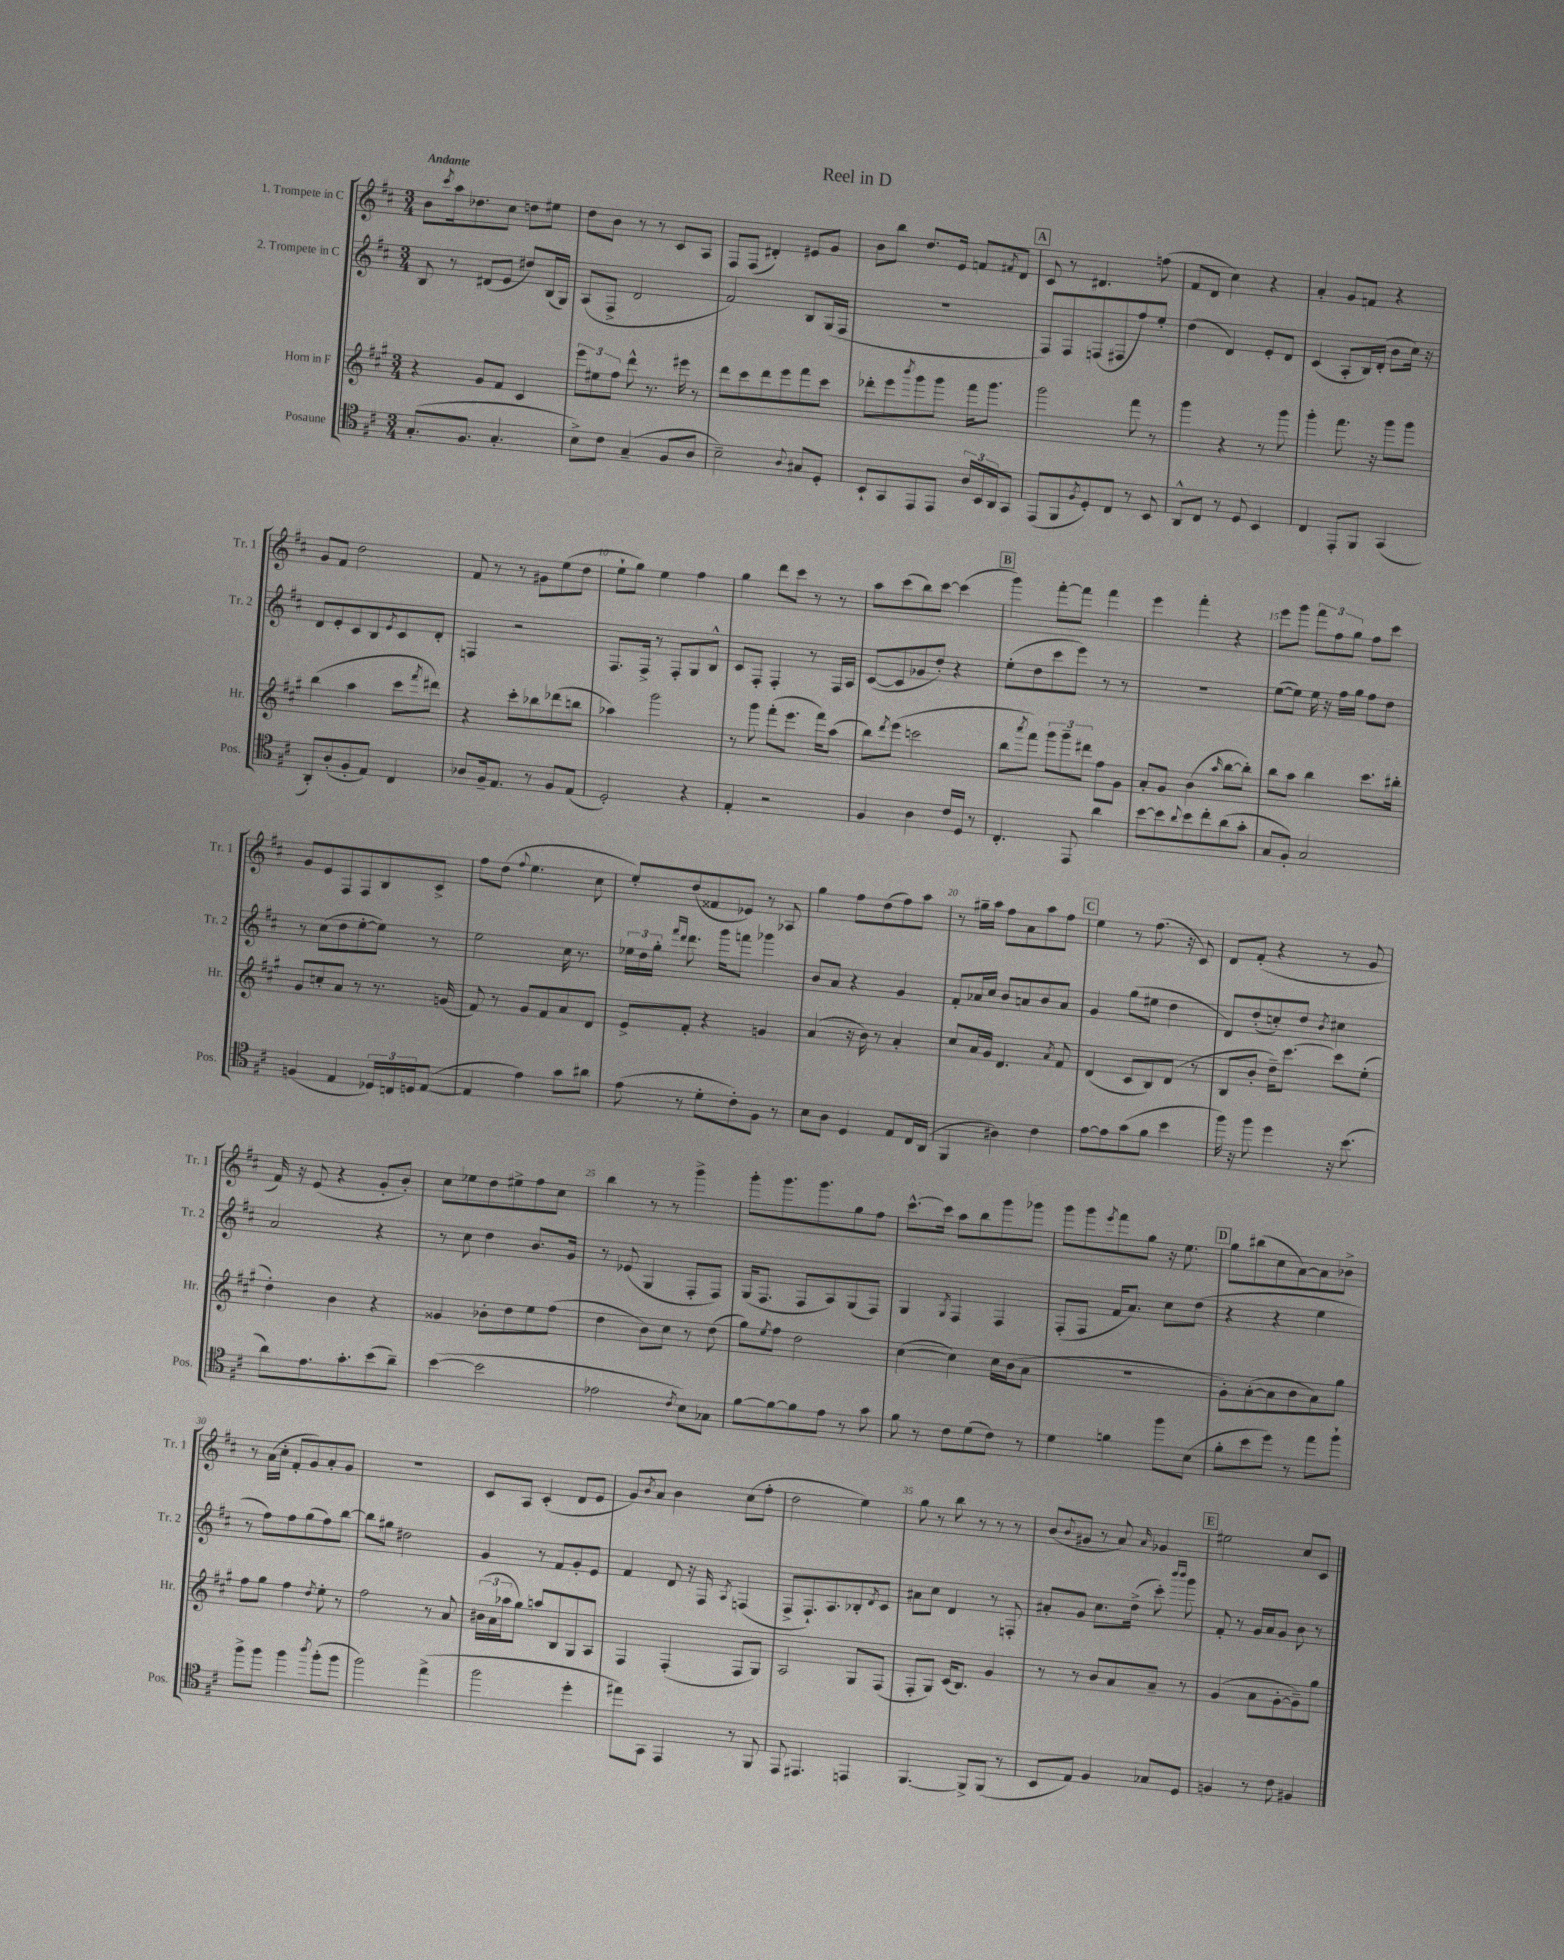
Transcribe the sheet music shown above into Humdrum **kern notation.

**kern	**kern	**kern	**kern
*part4	*part3	*part2	*part1
*staff4	*staff3	*staff2	*staff1
*I"Posaune	*I"Horn in F	*I"2. Trompete in C	*I"1. Trompete in C
*I'Pos.	*I'Hr.	*I'Tr. 2	*I'Tr. 1
*clefC4	*clefG2	*clefG2	*clefG2
*k[f#c#]	*k[f#c#g#]	*k[f#c#]	*k[f#c#]
*M3/4	*M3/4	*M3/4	*M3/4
=1	=1	=1	=1
!	!	!	!LO:TX:a:B:t=Andante
(8.G'/L	4r	8B/	8b\L
.	.	.	8qccc#/
.	.	8r	16aa\k
8.F#/J	.	.	8.dd-X\
.	8g#/L	(8d#X/L	.
4.G'/	8f#/J	8e/J	8cc#\J
.	4c#/	8dd#X/L)	8ddn\L
.	.	(16B/L	8ee#X\J
.	.	16G/JJ)	.
=2	=2	=2	=2
8B^\L)	12eee\L	(8A/L	8dd\L
.	12ee#X\	.	.
8c#\J	.	8F#^/J	8b\J
.	12ff#\J	.	.
(4G~/	8ddd^^\	2d/	8r
.	8.r	.	8r
8F#/L	.	.	8c#/L
.	16eee#X\	.	.
8A/J	8r	.	8A/J
=3	=3	=3	=3
2B~\)	8ddd\L	2f#/)	8F#/L
.	8ccc#\	.	(8F#/J
.	8ddd\	.	4d#X'/)
.	8eee\	.	.
8qqA/	.	.	.
8G#X/L	8fff#\	8B/L	8e#X/L
8D'/J	8ccc#\J	(16G/L	8g/J
.	.	16F#/JJ	.
=4	=4	=4	=4
8BB`/L	8ddd-X'\L	2.r	8b\L
8GG/	8eee\	.	8bb\J
.	8qbbb/	.	.
8EE/	8ggg#\	.	8.dd/L
8EE/J	8ggg#\J	.	.
.	.	.	16e/Jk
24A/LL	16fff#\KL	.	8fn/L
24BB/	.	.	.
.	8.ggg#\J	.	.
24AA/J	.	.	.
.	.	.	8qf#X/
8GG/J	.	.	8d/J
!!LO:REH:place=s1:t=A
=5	=5	=5	=5
(8EE/L	2ggg#\	8F#/L)	8c#/
8FF#/	.	8F#/	8r
8qF#/	.	.	.
8D'/)	.	(8Fn/	4.d#X/
8C#/J	.	8F#X/	.
8r	8fff#\	8ff#/)	.
8BB/	8r	8ee'/J	(8ffn\
=6	=6	=6	=6
8AA^^/L	4ggg#\	(4dd\	8f#/L
8C#/J	.	.	8d/J
8r	4r	4d/)	4cc#\)
8D/	.	.	.
4BB/	8r	8e'/L	4r
.	8ggg#\	8d/J	.
=7	=7	=7	=7
4C#/	4ggg#'\	(4c#/	4a'/
8EE'/L	8.fff#\	8A'/L	8g/L
8FF#/J	.	16B/L)	8fn/J
.	16r	(16d'/JJ	.
(4GG/	8ggg#\L	8b\L	4r
.	8ggg#\J	16cc#\Jk)	.
.	.	16r	.
!!LO:LB:g=z
=8	=8	=8	=8
8AA'/L)	(4bb\	8d/L	8g/L
(8A'/	.	8e'/	8f#/J
8F#'/	4aa\	8c#/	2dd\
8E/J)	.	8B/	.
.	.	8qe/	.
4C#/	8ccc#\L	8c#/	.
.	8qfff#/	.	.
.	8ddd#X\J)	8d'/J	.
=9	=9	=9	=9
8A-X/L	4r	4Fn/	8f#/
16F#~/k	.	.	8r
8.E/J	.	.	.
.	8ccc#'\L	2r	8r
8r	8bb-X\	.	8g#X\L
8F#/L	(8ddd-X\	.	(8ee\
(8E/J	8bbn\J	.	8dd\J
=10	=10	=10	=10
2D'/)	4aa-X\)	8.F#/L	8ee`\L
.	.	.	8gg\J)
.	.	16F#^/Jk	.
.	2ggg#\	8r	4ee\
.	.	8F#'/L	.
4r	.	8G/	4ff#\
.	.	8B^^/J	.
=11	=11	=11	=11
4E'/	8r	8c#/L	4gg\
.	8ggg#\	8F#'/J	.
2r	(8fff#'\L	4F#'/	8ddd\L
.	8.eee\J	.	8ccc#\J
.	.	8r	8r
.	16fff#\KL)	.	.
.	(8aa\J	16F#/LL	8r
.	.	16A/JJ	.
=12	=12	=12	=12
4F#/	8bb\L)	([8c#/L	8aa\L
.	8qddd/	.	.
.	(8eee\J	8c#/]	(8ccc#\
4A\	2cccn\	8g-X/	8bb\)
.	.	8dd'/J)	[8ccc#\J
16c#/LL	.	4r	(4ccc#\]
16D/JJ	.	.	.
8r	.	.	.
!!LO:REH:place=s1:t=B
=13	=13	=13	=13
4.C#'/	8bb\L	(8ee'\L	4ggg\)
.	8qaaa/	.	.
.	8fff#\J)	8dd\	.
.	12ggg#\L	8ccc#\	[8fff#'\L
.	12ggg#~\	.	.
8EE/	.	8eee\J)	8fff#\J]
.	12ddd#X\J	.	.
4a\	8ff#\L	8r	4fff#\
.	8g#\J	8r	.
=14	=14	=14	=14
[8b\L	8a'/L	2.r	4eee\
8b\]	8g#/J	.	.
8qqa/	.	.	.
8b\	(4b\	.	4fff#'\
8cc#'\	.	.	.
.	16qqaa/	.	.
(8a\	[8bb\L	.	4r
8g'\J	8bb'\J])	.	.
=15	=15	=15	=15
8G/L	8bb\L	([8ee\L	8eee\L
8F#'/J)	8aa\J	8ee\J])	8ggg\J
2G/	4bb\	16ee\	12fff#\L
.	.	16r	.
.	.	.	12ff#\
.	.	16ff#\LL	.
.	.	.	12gg\J
.	.	16gg\JJ	.
.	8.ccc#\L	8ff#\L	8ff#\L
.	.	8dd\J	8ccc#\J
.	16bb#X'\Jk	.	.
!!LO:LB:g=z
=16	=16	=16	=16
(4Fn/	8g#/L	8r	8g/L
.	8ccn'/	(8cc#\L	8e/
4E/	8a/J	8dd\	8F#/
.	8r	[8ee'\	8F#/
24D-X/LL)	8.r	8ee\J])	8B/
24Cn/	.	.	.
24Dn/J	.	.	.
([8E/J	.	8r	8c#^/J
.	(16gn/	.	.
=17	=17	=17	=17
4E/]	8f#/)	2ee\	8ff#\L
.	8r	.	(8dd\J
.	.	.	8qqff#/
4e\)	8g#/L	.	4.ee\
.	8f#/	.	.
8g\L	8a/	16cc#\	.
.	.	8.r	.
8a#X\J	8d/J	.	8cc#\
=18	=18	=18	=18
(8e\	8e^/L	24ee-X\LL	8ee'/L)
.	.	24dd\	.
.	.	24gg'\JJ	.
.	.	16qqfff#/LL	.
.	.	16qqddd/JJ	.
8r	8f#'/J	8.ddd\	(8dd/
8d'\L	4r	.	8f##X/
.	.	16ggg\KL	.
8c#'\)	.	8fffn\J	8e-X/J)
8F#\J	4gn/	4ggg-X\	8r
8r	.	.	8A-X/
=19	=19	=19	=19
8B\L	(4a/	8b/L	4gg\
8A\J	.	8a/J	.
4D/	16r	4r	8ff#\L
.	16b\)	.	.
.	8r	.	(8dd\
8E/L	4a'/	4g/	8ff#\)
16C#/L	.	.	8aa\J
(16AA/JJ	.	.	.
=20	=20	=20	=20
4FF#/	8cc#/L	8f#'/L	8r
.	16a/L	16a-X/L	16gg#X~\LL
.	16g#/JJ	16cc#/JJ	16aa\JJ
4A#X\)	4.d/	8b/L	8ff#\L
.	.	8an/	8a\
4c#\	.	8b/	8aa\
.	8qa/	.	.
.	8f#/	8a/J	8ff#\J
!!LO:REH:place=s1:t=C
=21	=21	=21	=21
[8e\L	(4d/	4g/	4ee\
8e\]	.	.	.
(8g\	8c#/L	(8gg\L	8r
8f#\J	8B/)	8ee#X\J	(8.ff#\
4b\	(8d/J	4dd\	.
.	.	.	16r
.	8r	.	8c#/)
=22	=22	=22	=22
16ff#\)	8B/L	8d/L)	8d/L
16r	.	.	.
8ff#\	8b'/J	(8dd'/	(8f#'/J
4dd\	16dd~\KL)	8ccn'/)	4r
.	[8.ccc#\J	.	.
.	.	8dd/J	.
.	.	8qb/	.
16r	8ccc#\L]	4cc#X\	8r
(8.b\	.	.	.
.	(8ee'\J	.	8g/
!!LO:LB:g=z
=23	=23	=23	=23
8a\L)	4dd'\)	2a/	16f#/)
.	.	.	16r
8.e\	.	.	(8e/
.	4b\	.	4r
8.g'\	.	.	.
(8b\	4r	4r	8g'/L
8a~\J)	.	.	8b'/J)
=24	=24	=24	=24
([4b\	4g##X/	8r	8cc#\L
.	.	8cc#\	8ee-X\
2b\]	8b-X'\L	4dd\	8dd\
.	8dd\	.	8ee#X^\
.	8ee\	8.b/L	8ff#\
.	(8ff#\J	.	8cc#\J
.	.	16g/Jk	.
=25	=25	=25	=25
2e-X\	4dd\	8r	4bb\
.	.	(8e-X/	.
.	8b\L)	4G/	8r
.	8cc#\J	.	8r
8qc#/	.	.	.
8B\L)	8r	8F#'/L	4ggg^\
8G-X\J	(8dd\	8F#/J)	.
=26	=26	=26	=26
[8f#\L	8gg#\L)	(16G/KL	8ggg'\L
.	.	8.F#/J	.
.	8qee/	.	.
8f#\_	8ff#\J	.	8.ggg\
8f#\]	2dd\	8F#/L	.
.	.	.	8.ggg\
8e\J	.	8A/)	.
8r	.	(8G/	8gg\
8g\	.	8F#/J)	8ff#\J
=27	=27	=27	=27
8f#\	([4cc#\	4G/	[8.ccc#^^\L
8r	.	.	.
.	.	.	16ccc#\Jk]
.	.	8qG/	.
8c#\L	4cc#\])	4F#/	8aa\L
(8d\	.	.	8bb\
8c#\J)	16cc#\LL	4F#/	8ggg\
.	(16b\J	.	.
8r	8a\J	.	8ggg-X\J
=28	=28	=28	=28
4d\	2.r	(8F#'/L	8ggg\L
.	.	8F#/J	8ggg\
.	.	.	8qeee/
4fn\	.	16f#/KL	8fff#\
.	.	8.a/J)	.
.	.	.	8gg\J
8ff#\L	.	8cc#\L	16r
.	.	.	8.ee\
(8B\J	.	(8dd\J	.
!!LO:REH:place=s1:t=D
=29	=29	=29	=29
8f#'\L	8g#'\L)	4r	8gg\L
8b\	([8a'\	.	(8bb#X\
8dd\J)	8a\]	4r	8cc#\
8r	8b\	.	[8a\)
8ee\L	8a\)	4ee\	8a\]
8ff#`\J	8gg#\J	.	8b-X^\J
!!LO:LB:g=z
=30	=30	=30	=30
8ff#^\L	8ff#\L	8r	8r
8ff#\J	8gg#\J	8ff#\L)	(16a\LL
.	.	.	16cc#'\JJ
4ff#\	4ff#\	8ff#\	8f#'/L
.	.	(8gg\	8g/)
8qaa/	8qdd/	.	.
(8ff#'\L	8ee'\	8ff#\)	8a'/
8ff#\J	8r	[8bb\J	8g/J
=31	=31	=31	=31
2ff#\)	2ff#\	8bb\L]	2.r
.	.	8gg#X\J	.
.	.	2dd#X\	.
(4ee^\	8r	.	.
.	8a/	.	.
=32	=32	=32	=32
2ff#\	(24b#X\LL	4g/	8c#/L
.	24a\	.	.
.	24aa-X\J	.	.
.	8gg#\J)	.	8A/J
.	8aan/L	8r	(4c#'/
.	8B/	8f#/L	.
4dd'\	8G#/	8g'/	8d/L
.	8A/J	8e/J	8e/J
=33	=33	=33	=33
8ee#X\L)	4F#/	4f#/	8g/L)
.	.	.	8qb/
8GG\J	.	.	8a/J
4EE/	(4F#'/	8d/	4b\
.	.	16r	.
.	.	16F#/	.
.	.	8qA/	.
8r	8F#/L	(4Fn/	(8cc#\L
8FF#/	8G#/J)	.	8ff#'\J
=34	=34	=34	=34
8EE/	2A/	8F#^/L	2dd\
4.EE#X/	.	8.F#`/)	.
.	.	8.A/	.
4EEn/	8G#/L	8B-X'/	4ee\)
.	.	8qd/	.
.	(8F#/J	8c#/J	.
=35	=35	=35	=35
[4.FF#/	8F#'/L	8a#X\L	8gg\
.	8G#/J)	8cc#\J	8r
.	(16c#/KL	4d/	8bb\
.	8.B/J)	.	.
8FF#^/L]	.	.	8r
(8FF#/J	4g#/	8r	8r
8r	.	8Fn'/	8r
=36	=36	=36	=36
8BB/L	8r	8a#X'/L	(8b/L
.	.	.	8qqb/
8E/J)	8r	8g/J	8g#X/J
4F#/	8b/L	8.cc#\L	8r
.	8a/	.	8a/)
.	.	(16dd^\Jk	.
.	.	.	16qqa/
8G-X/L	8a~/J	8ccc#'\)	4g-X/
.	.	16qqbbb/LL	.
.	.	16qqbbb/JJ	.
8D/J	8r	8ggg\	.
!!LO:REH:place=s1:t=E
=37	=37	=37	=37
4Fn/	(4g#/	8f#'/	2ee#X\
.	.	8r	.
8r	8a\L	16g/LL	.
.	.	16a/J	.
8c#\	[8g#'\	8g/J	.
4F#X/	8g#~\])	8b\	8cc#/L
.	8gg#\J	8r	8c#/J
==	==	==	==
*-	*-	*-	*-
